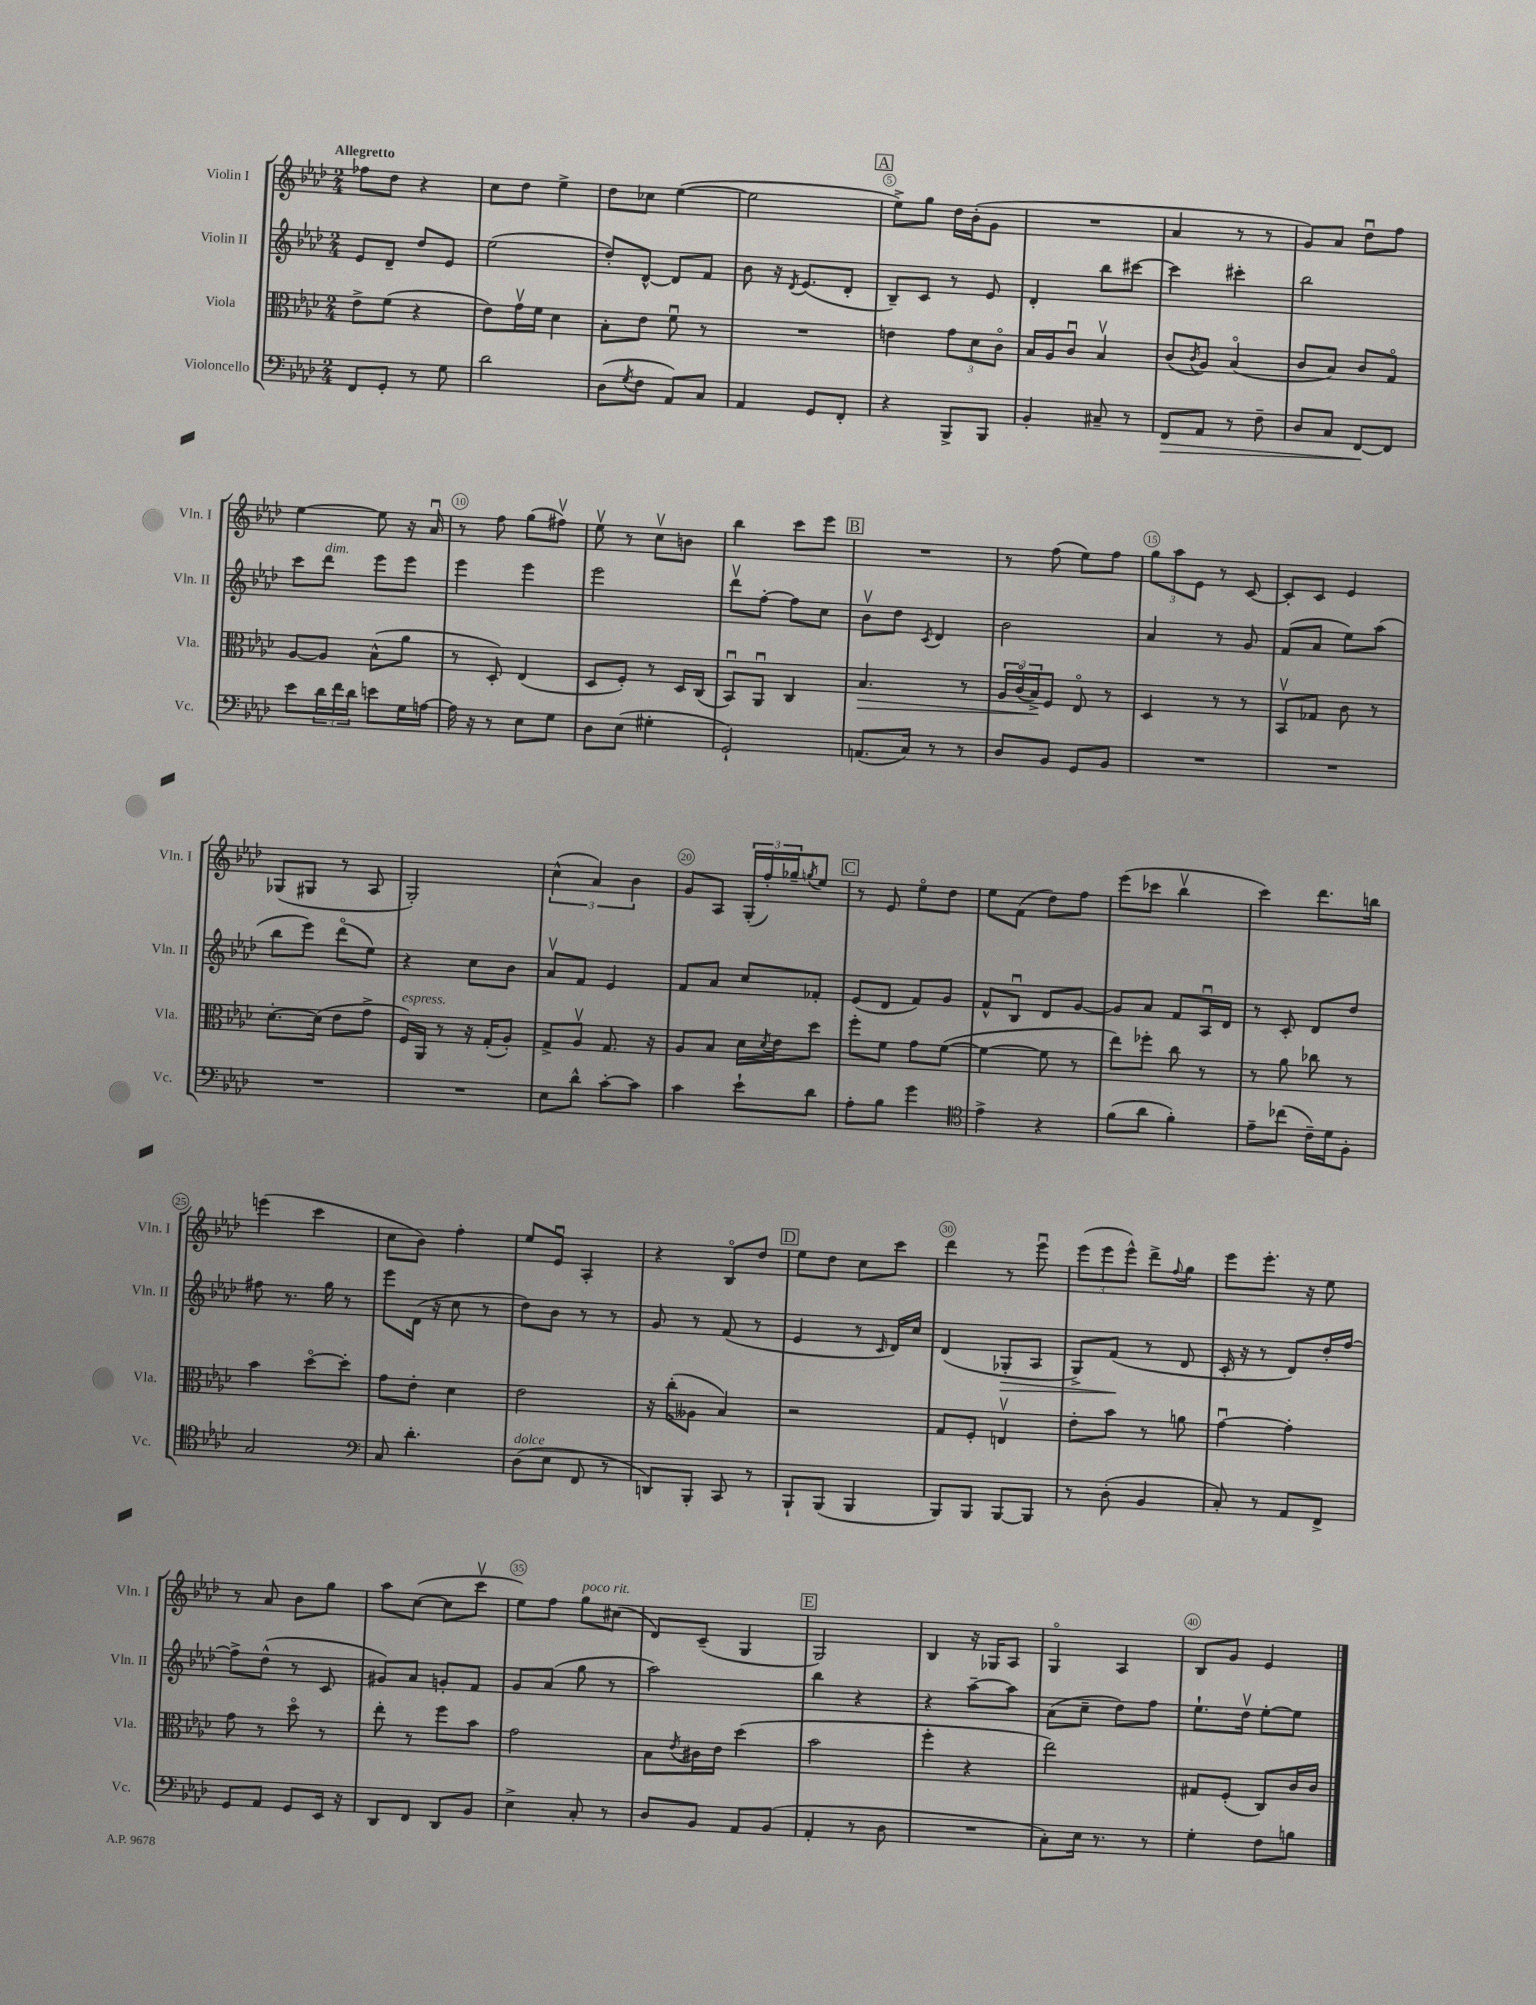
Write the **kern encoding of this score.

**kern	**kern	**kern	**kern
*staff4	*staff3	*staff2	*staff1
*clefF4	*clefC3	*clefG2	*clefG2
*k[b-e-a-d-]	*k[b-e-a-d-]	*k[b-e-a-d-]	*k[b-e-a-d-]
*M2/4	*M2/4	*M2/4	*M2/4
8FF	8e-^	8e-	8ff-
8GG'	(8f	8d-~	8dd-
8r	4r	8dd-	4r
8G	.	8e-	.
=	=	=	=
2d-	8e-)	(2ee-	8cc
.	16gv	.	8dd-
.	16f	.	.
.	4d-	.	4ee-^
=	=	=	=
(8D-	8B-'	8dd-')	8dd-
8qG	.	.	.
8F	8e-	[8d-^^	8cc-
8AA-)	8fu	8d-]	([4ee-
8C	8r	8f	.
=	=	=	=
4AA-	2r	8b-	2ee-]
.	.	16r	.
.	.	8qd-	.
.	.	(8.e-	.
8GG	.	.	.
8FF'	.	8d-'	.
=	=	=	=
4r	4e	8B-~)	8ee-^)
.	.	8c	8gg
8BBB-^	12g	8r	16dd-
.	.	.	(16b-'
.	12d-	.	.
8BBB-	.	8e-	8g
.	12co	.	.
=	=	=	=
4BB-'	16B-	4d-'	2r
.	16A-	.	.
.	8cu	.	.
8C#~	4B-v	8bb-	.
8r	.	[8ccc#	.
=	=	=	=
8FF	(8c	4ccc#]	4a-
.	8qc	.	.
8AA-	8A-)	.	.
8r	(4B-o	4ccc#'	8r
8F~	.	.	8r
=	=	=	=
8D-	8c	2bb-	8g)
8C	8B-)	.	8a-
[8FF	8c	.	8dd-u
8FF]	8Go	.	8ff
=	=	=	=
8e-	[8A-	8ccc	[4ee-
24d-	8A-]	8ddd-	.
24f	.	.	.
24d-	.	.	.
8e	(8B-^^	8eee-	8ee-]
16G	8a-	8eee-	16r
[16A	.	.	16a-u
=	=	=	=
16A]	8r	4eee-	8r
16r	.	.	.
8r	8D-')	.	8ff
8E-	(4E-	4eee-	(8gg
8G	.	.	8ff#v)
=	=	=	=
8D-	8D-	2eee-	8ee-v
(8E-	8F')	.	8r
4G#'	8r	.	8ccv
.	16D-	.	8b
.	(16C	.	.
=	=	=	=
2GG`)	8BB-u)	8ddd-v	4bb-
.	8AA-u	[8ff'	.
.	4C	8ff]	8ccc
.	.	8cc	8eee-
=	=	=	=
(8.AA	4.B-	8b-v	2r
.	.	8dd-	.
16C)	.	.	.
.	.	8qc	.
8r	.	4d-	.
8r	8r	.	.
=	=	=	=
8D-	24A-	2b-	8r
.	(24co	.	.
.	24B-^)	.	.
8BB-	8F	.	(8ff
8GG	8E-o	.	8ee-)
8BB-	8r	.	8ff
=	=	=	=
2r	4D-	4a-	12gg
.	.	.	12aa-
.	.	.	12e-
.	8r	8r	8r
.	8r	8g	[8c
=	=	=	=
2r	8BB-v	(8f	8c']
.	8G-	8a-	8c
.	8c	8ee-)	4e-
.	8r	(8aa-	.
=	=	=	=
2r	[8.d-'	8bb-	(8G-
.	.	8eee-)	8G#
.	(16d-]	.	.
.	8e-	(8ddd-o	8r
.	8g^	8ee-)	8A-
=	=	=	=
2r	16F)	4r	2G')
.	16AA-	.	.
.	8r	.	.
.	16r	8cc	.
.	(16G'	.	.
.	8A-')	8b-	.
=	=	=	=
8E-	8G^	8a-v	(6cc^^
8d-^^	8A-v	8f	.
.	.	.	6a-)
[8c'	8.G	4e-	.
.	.	.	6b-
8c]	.	.	.
.	16r	.	.
=	=	=	=
4c	8A-	8f	8g
.	8B-	8a-	8A-
8e-`	16d-	8cc	(24G'
.	.	.	24ff')
.	8qd-	.	.
.	16e-	.	.
.	.	.	24gg-~
.	.	.	8qgg
8d-	8dd-	8f-'	8ee-
=	=	=	=
8A-'	8ff'	(8e-	8r
8B-	8f	8d-	8e-
4g	8g	8f)	8ee-o
.	([8f	8g	8dd-
=	=	=	=
*clefC4	*	*	*
4e-^	4f_	8f^^	8ee-
.	.	8B-u	(8f
4r	8f]	8d-	8dd-)
.	8r	[8g	8ff
=	=	=	=
(8f	8ee-)	8g]	(8eee-
8a-	8ff-'	8a-	8ccc-
4f')	8cc	8f	4bb-v
.	8r	16A-u	.
.	.	16d-	.
=	=	=	=
8e-~	8r	8r	4ccc)
(8cc-	8a-	8c'	.
16c~)	8cc-	8d-	8.ddd-
16d-	.	.	.
8F'	8r	8dd-	.
.	.	.	16bb
=	=	=	=
2G	4b-	8ff#	(4eee
.	.	8.r	.
.	[8dd-o	.	4ccc
.	.	16gg	.
.	8dd-']	8r	.
=	=	=	=
*clefF4	*	*	*
8C	8g	8eee-	8cc
4.d-'	8e-'	(16d-	8b-)
.	.	16r	.
.	4d-	8cc	4ff'
.	.	8r	.
=	=	=	=
(8D-	2e-	8dd-)	8ee-
8E-	.	8b-	8e-u
8FF	.	8r	4A-'
8r	.	8r	.
=	=	=	=
8DD)	16r	8g	4r
.	(16cc'	.	.
8BBB-'	8A--	8r	.
8CC	4B-)	(8f	8B-o
8r	.	8r	8dd-
=	=	=	=
8BBB-`	2r	4e-	8ee-
(8BBB-	.	.	8dd-
4BBB-	.	8r	8cc
.	.	16qqc	.
.	.	16d-)	8ccc
.	.	16cc	.
=	=	=	=
8BBB-)	8G	(4d-	4ddd-
8BBB-	8F'	.	.
[8BBB-	4Ev	8G-'	8r
8BBB-]	.	8A-	8eee-u
=	=	=	=
8r	8e-'	8G^)	(12eee-
.	.	.	12eee-
(8D-'	8b-	(8f	.
.	.	.	12eee-^^)
4BB-	8r	8r	8ddd-^
.	.	.	8qqff
.	8a	8d-	8gg
=	=	=	=
8C')	[4gu	16c'	8eee-
.	.	16r	.
8r	.	8r	8.eee-'
8AA-	4g']	8d-)	.
.	.	.	16r
8FF^	.	16dd-'	8ee-
.	.	[16ff	.
=	=	=	=
8GG	8g	8ff^]	8r
8AA-	8r	(8dd-^^	8a-
8GG	8dd-o	8r	8b-
16EE-	8r	8c	8gg
16r	.	.	.
=	=	=	=
8DD-	8ee-'	8g#)	8aa-
8FF	8r	8a-	([8cc
8DD-	8ff	8g'	8cc]
8BB-	8b-	8f	8cccv
=	=	=	=
4E-^	2g	8g	8ee-)
.	.	(8a-	8ff
8C'	.	8gg	8gg
8r	.	8r	(8cc#
=	=	=	=
8D-	8B-	2aa-)	8d-)
.	8qe-	.	.
8BB-	16c#	.	(8c~
.	16e-	.	.
8AA-	(4dd-	.	4G
(8BB-	.	.	.
=	=	=	=
4AA-'	2b-	4bb-	2G)
8r	.	4r	.
8D-	.	.	.
=	=	=	=
2r	4ff'	4r	4B-
.	4r	[8aa-~	16r
.	.	.	16G-
.	.	8aa-]	8A-
=	=	=	=
8C')	2ee-)	(8a-	4Go
16E-	.	8cc~	.
8.r	.	.	.
.	.	8dd-)	4A-
8r	.	8ff	.
=	=	=	=
4G'	8G#	8.ee-`	8B-
.	(8F'	.	8g
.	.	16dd-v	.
8F	8C)	[8ee-'	4e-
8B	16c	8ee-]	.
.	16c	.	.
==	==	==	==
*-	*-	*-	*-
